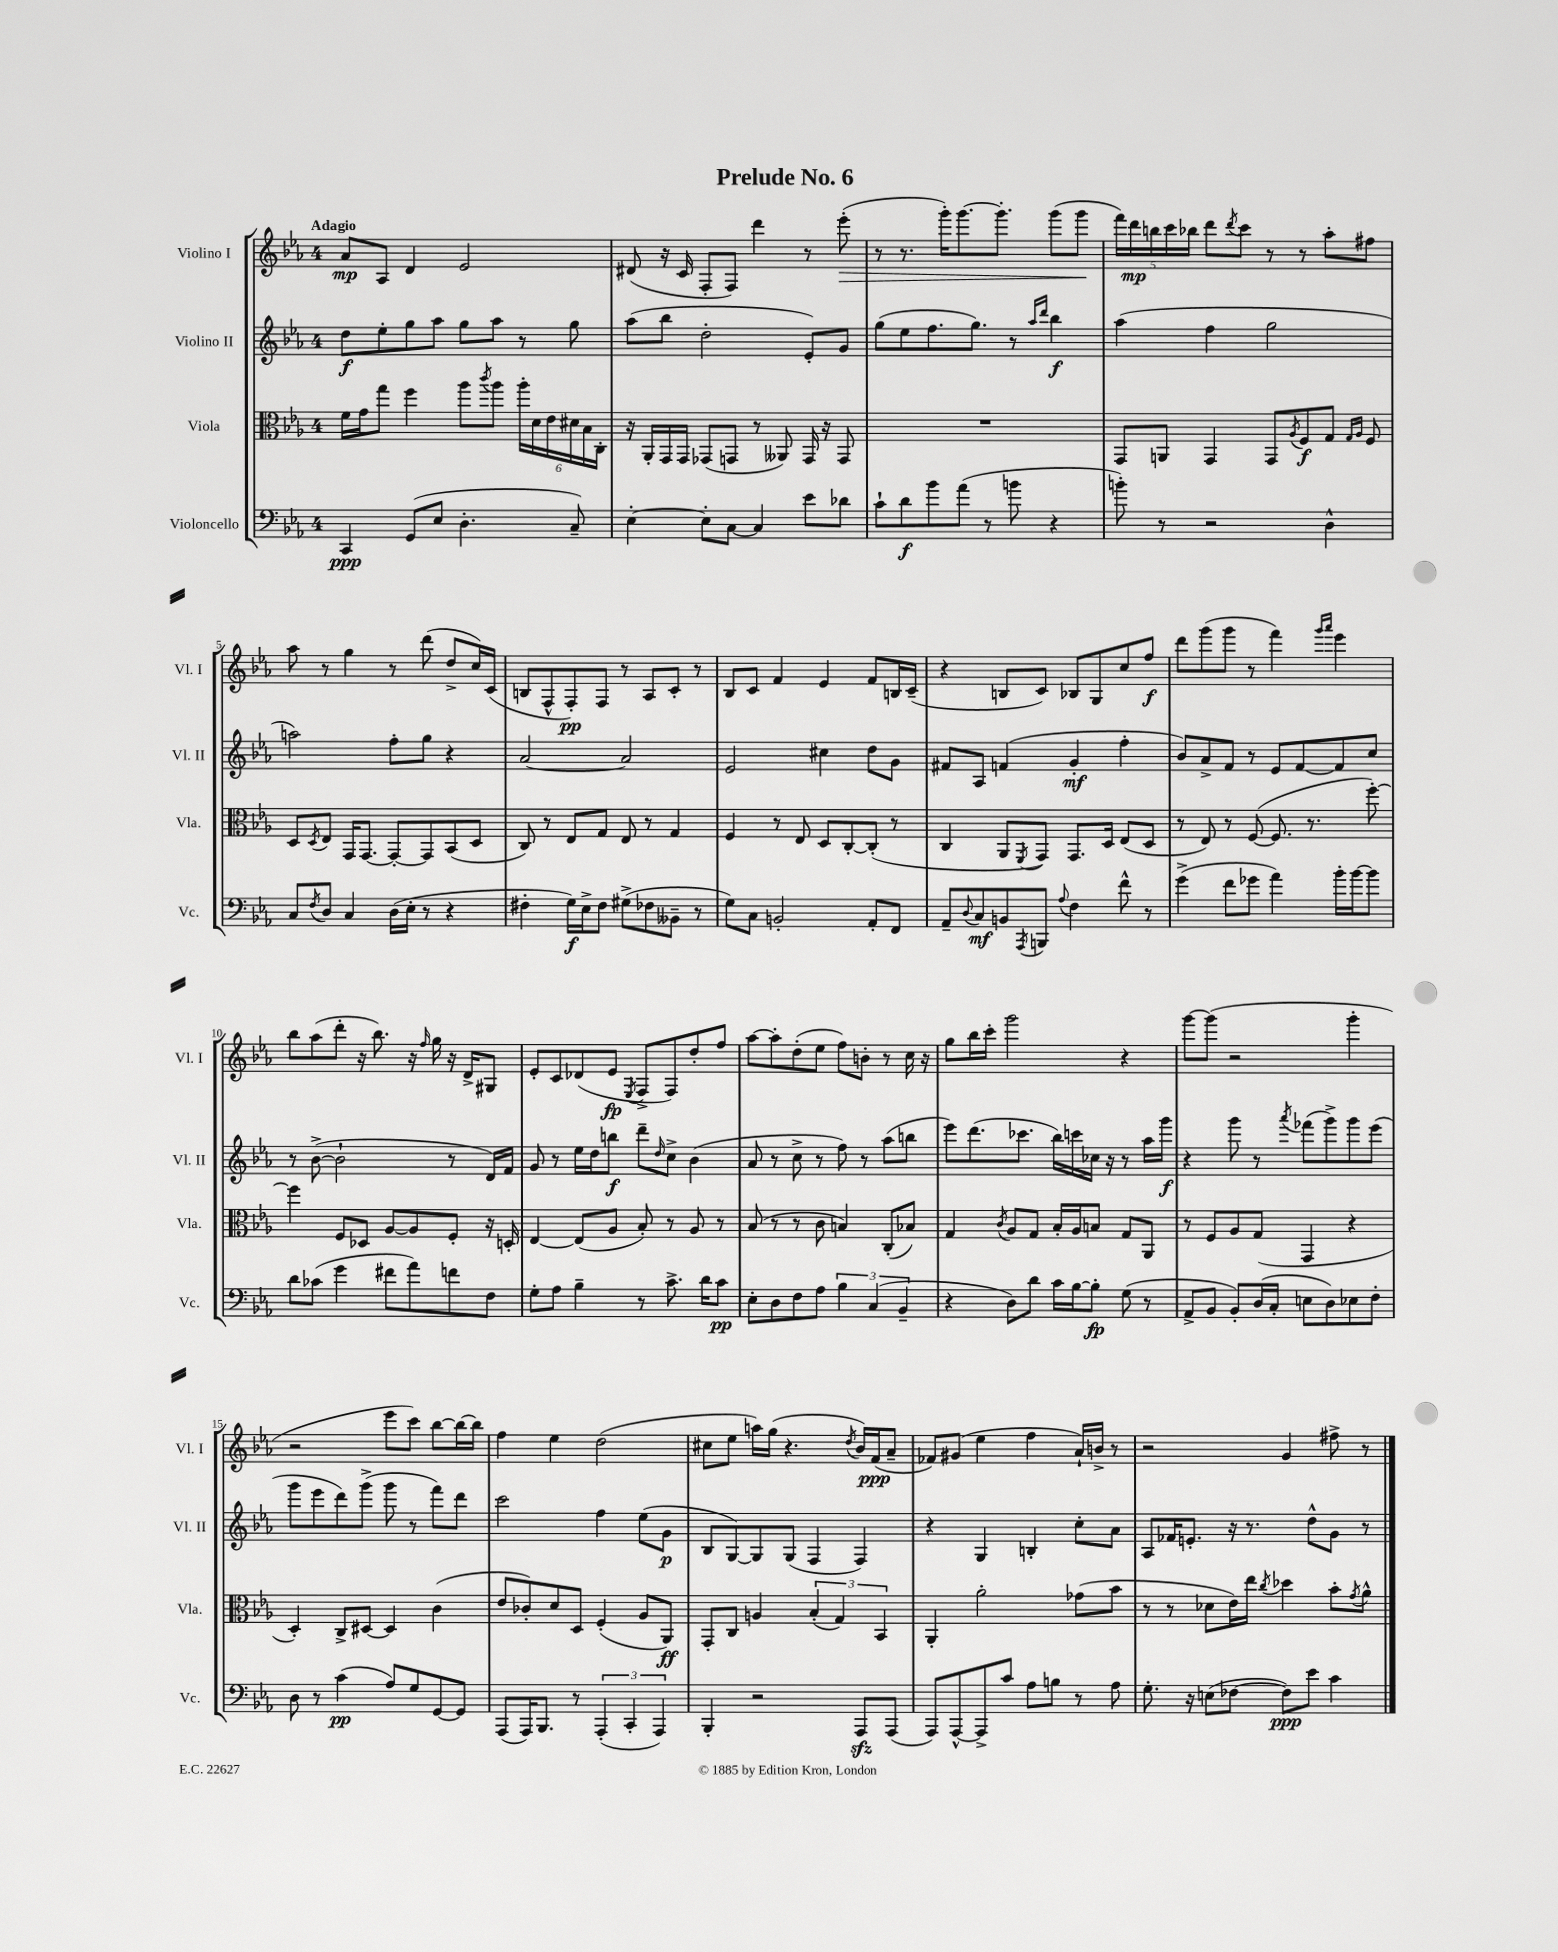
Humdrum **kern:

**kern	**kern	**kern	**kern
*staff4	*staff3	*staff2	*staff1
*clefF4	*clefC3	*clefG2	*clefG2
*k[b-e-a-]	*k[b-e-a-]	*k[b-e-a-]	*k[b-e-a-]
*M4/4	*M4/4	*M4/4	*M4/4
4CC	16f	8dd	8a-
.	16g	.	.
.	8gg	8ee-'	8A-
(8GG	4ff	8gg	4d
8E-	.	8aa-	.
4.D'	8aa-	8gg	2e-
.	8qccc	.	.
.	8aa-	8aa-	.
.	24aa-'	8r	.
.	24d	.	.
.	24e-	.	.
8C~)	24d#	8gg	.
.	24B-	.	.
.	24C'	.	.
=	=	=	=
[4E-'	16r	(8aa-	(8d#
.	16AA-'	.	.
.	16GG	8bb-	16r
.	16GG	.	16c
8E-']	(8GG-	2dd'	8F'
[8C	8GG	.	8F)
4C]	8r	.	4ddd
.	8AA--)	.	.
8e-	16GG	8e-')	8r
.	16r	.	.
8d-	8GG	8g	(8eee-'
=	=	=	=
8c`	1r	(8gg	8r
8d	.	8ee-	8.r
8b-	.	8.ff	.
.	.	.	16ggg')
(8a-	.	.	[8.ggg
.	.	8.gg)	.
8r	.	.	.
.	.	.	8.ggg']
8b	.	8r	.
.	.	16qqaa-	.
.	.	16qqddd	.
4r	.	4bb-	(8ggg
.	.	.	8ggg
=	=	=	=
8b')	8GG	(4aa-	20fff)
.	.	.	20ddd
.	.	.	20bb
8r	8AA	.	.
.	.	.	20ccc
.	.	.	20bb-
2r	4GG	4ff	8ddd
.	.	.	8qddd
.	.	.	8ccc
.	8GG	2gg	8r
.	8qA-	.	.
.	8F	.	8r
4D^^	8G	.	8aa-'
.	16qqG	.	.
.	16qqA-	.	.
.	8F	.	8ff#
=	=	=	=
8C	8D	2aa)	8aa-
8qF	8qD	.	.
8D	8E-	.	8r
4C	16GG	.	4gg
.	[8.GG	.	.
(16D	8GG'_	8ff'	8r
16E-'	.	.	.
8r	8GG]	8gg	(8ddd
4r	(8BB-	4r	8dd^
.	8D	.	16cc)
.	.	.	(16c
=	=	=	=
4F#'	8C)	[2a-	8B
.	8r	.	8F^^
16G)	8E-	.	8F')
16E-^	.	.	.
8F#	8G	.	8F
(8G#^	8E-	2a-]	8r
8F-	8r	.	8A-
8BB--~	4G	.	8c'
8r	.	.	8r
=	=	=	=
8G)	4F	2e-	8B-
8C	.	.	8c
2BB'	8r	.	4f
.	8E-	.	.
.	8D	4cc#	4e-
.	[8C'	.	.
8AA-'	(8C']	8dd	8f
8FF	8r	8g	16B
.	.	.	(16c~
=	=	=	=
8AA-~	4C	8f#	4r
8qqD	.	.	.
8C	.	8A-	.
8BB	8AA-	(4f	8B
8qAAA-	8qFF	.	.
8BBB	8GG)	.	8c)
8qqA-	.	.	.
4F	8.GG	4g'	8B-
.	.	.	8G
.	16D	.	.
8f^^	(8E-	4ff'	8cc
8r	8D	.	8ff
=	=	=	=
(4g^	8r	8b-)	8ddd
.	8E-)	8a-^	(8ggg
8f	8r	8f	8ggg
8g-	([8F	8r	8r
4a-)	8.F]	8e-	4fff)
.	.	[8f	.
.	8.r	.	.
.	.	.	16qqggg
.	.	.	16qqaaa-
16b-'	.	8f]	4eee-
[16b-	.	.	.
8b-]	[8ff')	8cc	.
=	=	=	=
8d	4ff]	8r	8bb-
(8c-	.	([8b-^	(8aa-
4g	8F	2b-`]	8ddd'
.	8D-	.	16r
.	.	.	8.bb-)
8f#	[8A-	.	.
8a-)	8A-]	.	16r
.	.	.	16qqff
.	.	.	16gg
8f	8F'	8r	16r
.	.	.	16d^
8F	16r	16d)	8G#
.	16D'	16f	.
=	=	=	=
8G'	[4E-	8g	8e-'
8A-	.	8r	8c
4B-~	(8E-]	16ee-	(8d-
.	.	16dd	.
.	8A-	8bb	8e-
.	.	.	8qE-
8r	8B-')	8ddd~	8F^
.	.	16qqdd	.
8.c^	8r	8cc^	8F)
.	8A-	(4b-	8dd'
16d	.	.	.
8c	8r	.	8ff
=	=	=	=
8E-'	(8B-	8a-	[8aa-
8D	8r	8r	8aa-']
8F	8r	8cc^	(8dd'
8A-	8c	8r	8ee-
6B-	4B)	8ff)	8ff)
.	.	8r	8b'
(6C	.	.	.
.	(8C'	(8aa-	8r
6BB-~	.	.	.
.	8B-)	8bb	16cc
.	.	.	16r
=	=	=	=
4r	4G	8eee-)	8gg
.	.	(8.ddd	16bb-
.	.	.	16ccc'
.	8qc	.	.
8D)	8A-	.	2ggg
.	.	8.ccc-	.
8d	8G	.	.
16c	16B-'	16bb-)	.
[16B-	16A-	16ccc	.
8B-']	8B	16cc-	.
.	.	16r	.
(8G	8G	8r	4r
8r	8AA-	16aa-	.
.	.	16ggg	.
=	=	=	=
8AA-^	8r	4r	[8ggg
8BB-	8F	.	(8ggg]
8BB-')	8A-	8ggg	2r
(16D	(8G	8r	.
16C'	.	.	.
.	.	8qaaa-	.
8E	4GG	(8fff-	.
8D)	.	8ggg^)	.
8E-	4r	8ggg	4ggg'
8F'	.	(8eee-	.
=	=	=	=
8D	4D')	8ggg	2r
8r	.	8eee-	.
(4c	8C^	8ddd)	.
.	[8D#	(8ggg^	.
8A-)	4D#]	8ggg	8eee-
8G	.	8r	8ccc)
[8GG	(4c	8fff)	[8bb-
8GG]	.	8ddd	16bb-_
.	.	.	16bb-]
=	=	=	=
(8AAA-	8e-	2ccc	4ff
16AAA-)	8c-')	.	.
8.BBB-	.	.	.
.	8d	.	4ee-
8r	8D	.	.
(6AAA-'	(4F'	4ff	(2dd
6CC'	.	.	.
.	8A-	(8ee-	.
6AAA-)	.	.	.
.	8AA-)	8g	.
=	=	=	=
4BBB-'	8GG'	8B-	8cc#
.	8C	[8G)	8ee-
2r	4A	8G]	16aa)
.	.	.	(16gg
.	.	(8G	4.r
.	(6B-'	4F	.
.	6G)	.	.
.	.	.	8qdd
8AAA-	.	4F)	16b-)
.	.	.	(16f
.	6BB-	.	.
(8AAA-	.	.	8a-~
=	=	=	=
8AAA-)	4AA-'	4r	8f-)
[8AAA-^^	.	.	(8g#
8AAA-^]	2a-'	4G	4ee-
8c	.	.	.
8A-	.	4B'	4ff
8B	.	.	.
8r	(8g-	8cc'	16a-`)
.	.	.	16b^
8A-	8b-	8a-	8r
=	=	=	=
8.G'	8r	8A-	2r
.	8r	16f-	.
16r	.	8.e'	.
(8E	8d-	.	.
[8F-	16e-)	16r	.
.	16ee-	8.r	.
.	8qcc	.	.
8F-])	4dd-	.	4g
8e-	.	8dd^^	.
4c	8b-'	8g	8ff#^
.	8qg	.	.
.	8a-^^	8r	8r
==	==	==	==
*-	*-	*-	*-
